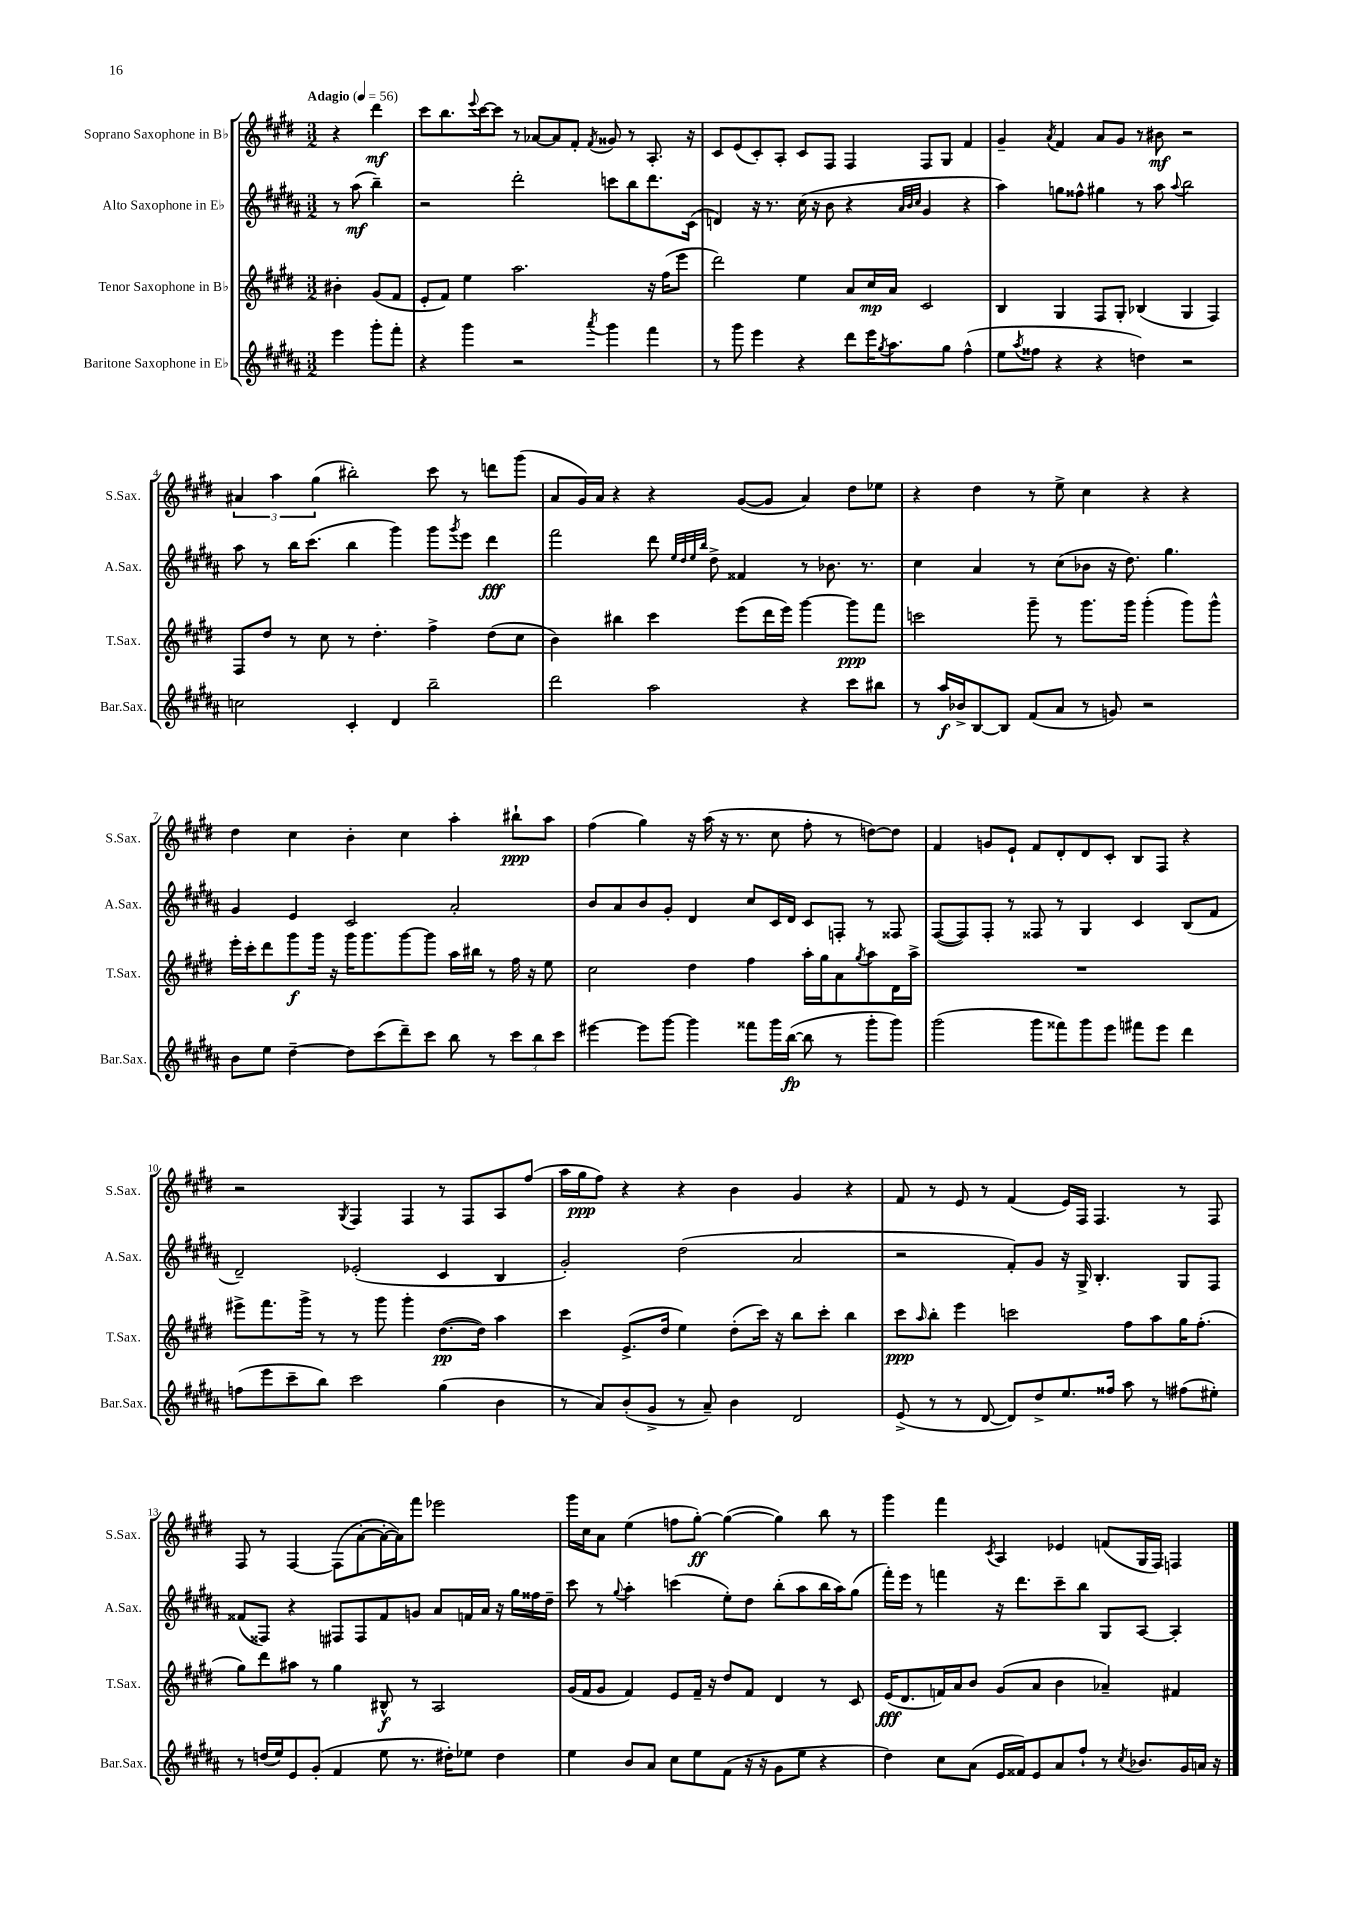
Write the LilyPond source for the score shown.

<<
\new StaffGroup <<
\new Staff = "s0" \with { instrumentName = "Soprano Saxophone in Bb" shortInstrumentName = "S.Sax." } {
    \clef treble \key e \major \numericTimeSignature \time 3/2 \partial 2 \tempo "Adagio" 4 = 56
    r4 dis'''4\mf |
    cis'''8 b''8. \appoggiatura { e'''8 } cis'''16~ cis'''8 r8 aes'8~ aes'8 fis'8-. \acciaccatura { fis'8 } gisis'8 r8 a8.-. r16 |
    cis'8 e'8( cis'8-.) a8-. cis'8 fis8 fis4 fis8 gis8 fis'4 |
    gis'4-- \acciaccatura { a'8 } fis'4 a'8 gis'8 r8 bis'8\mf r2 |
    \tuplet 3/2 { ais'4 a''4 gis''4( } bis''2-.) cis'''8 r8 d'''8 gis'''8( |
    a'8 gis'16) a'16 r4 r4 gis'8~( gis'8 a'4) dis''8 ees''8 |
    r4 dis''4 r8 e''8-> cis''4 r4 r4 |
    dis''4 cis''4 b'4-. cis''4 a''4-. bis''8-!\ppp a''8 |
    fis''4( gis''4) r16 a''16( r16 r8. cis''8 fis''8-. r8 d''8~) d''8 |
    fis'4 g'8 e'8-! fis'8 dis'8-. dis'8 cis'8-. b8 fis8 r4 |
    r2 \acciaccatura { gis8 } fis4 fis4 r8 fis8 a8 fis''8( |
    a''16 gis''16\ppp fis''8) r4 r4 b'4 gis'4 r4 |
    fis'8 r8 e'8 r8 fis'4( e'16) fis16 fis4. r8 fis8 |
    fis8 r8 fis4~ fis8( a'8~-. a'16~-. a'16) fis'''8 ees'''2 |
    gis'''16 cis''16 a'8 e''4( f''8 gis''8~-.\ff) gis''4~( gis''4) b''8 r8 |
    gis'''4 fis'''4 \acciaccatura { cis'8 } a4 ees'4 f'8( gis16 fis16) f4 \bar "|." |
}
\new Staff = "s1" \with { instrumentName = "Alto Saxophone in Eb" shortInstrumentName = "A.Sax." } {
    \clef treble \key b \major \numericTimeSignature \time 3/2 \partial 2
    r8 ais''8\mf( b''4--) |
    r2 dis'''2-. c'''8 b''8 dis'''8. cis'16( |
    d'4) r16 r8. cis''16( r16 b'8 r4 \grace { ais'32 b'32 cis''32 } gis'4 r4 |
    ais''4) g''8 fisis''8-^ gis''4 r8 ais''8 \appoggiatura { ais''8 } b''2 |
    ais''8 r8 b''16 cis'''8.( b''4 gis'''4) gis'''8 \acciaccatura { gis'''8 } e'''8 dis'''4\fff |
    fis'''2 dis'''8 \grace { e''32 dis''32 e''32 b''32 } dis''8-> fisis'4 r8 bes'8. r8. |
    cis''4 ais'4 r8 cis''8( bes'8 r16 dis''8.) gis''4. |
    gis'4 e'4 cis'2 ais'2-. |
    b'8 ais'8 b'8 gis'8-. dis'4 cis''8 cis'16 dis'16 cis'8 f8-. r8 fisis8 |
    fis8~( fis8) fis8-. r8 fisis8 r8 gis4 cis'4 b8( fis'8 |
    dis'2--) ees'2-.( cis'4 b4 |
    gis'2-.) dis''2( ais'2 |
    r2 fis'8-.) gis'8 r16 gis16-> b4.-. gis8 fis8 |
    fisis'8( fisis8) r4 fis8 fis8 fisis'8 g'8 ais'8 f'16 ais'16 r16 gis''16 fisis''16 dis''16-- |
    cis'''8 r8 \appoggiatura { gis''8 } ais''4-. c'''4( e''8-.) dis''8 b''8-.( ais''8 b''16 ais''16) gis''8( |
    fis'''16-.) e'''16 r8 f'''4 r16 dis'''8. cis'''8-- b''8 gis8 ais8~ ais4-. \bar "|." |
}
\new Staff = "s2" \with { instrumentName = "Tenor Saxophone in Bb" shortInstrumentName = "T.Sax." } {
    \clef treble \key e \major \numericTimeSignature \time 3/2 \partial 2
    bis'4-. gis'8( fis'8 |
    e'8-. fis'8) e''4 a''2. r16 fis''16( e'''8 |
    dis'''2) e''4 a'8 cis''16\mp a'16 cis'2 |
    b4 gis4 fis8 gis8-. bes4( gis4 fis4) |
    fis8 dis''8 r8 cis''8 r8 dis''4.-. fis''4-> dis''8( cis''8 |
    b'4) bis''4 cis'''4 e'''8( dis'''16 e'''16) gis'''4~ gis'''8\ppp fis'''8 |
    c'''2 gis'''8-- r8 gis'''8. gis'''16 gis'''4-.( gis'''8) gis'''8-^ |
    e'''16-. cis'''16-. dis'''8 gis'''8\f gis'''16 r16 gis'''16 gis'''8. gis'''8~ gis'''8 a''16 bis''16 r8 fis''16 r16 e''8 |
    cis''2 dis''4 fis''4 a''16-. gis''16 a'8 \acciaccatura { gis''8 } a''8 dis'16 a''16-> |
    R1. |
    eis'''8-> fis'''8. gis'''16-> r8 r8 gis'''8 gis'''4-. dis''8.~\pp( dis''16) a''4 |
    cis'''4 e'8.->( dis''16 e''4) dis''8-.( cis'''16) r16 b''8 cis'''8-. b''4 |
    cis'''8\ppp \grace { a''16 } b''8-. e'''4 c'''2 fis''8 a''8 gis''16 fis''8.-.( |
    gis''8) dis'''8 ais''8 r8 gis''4 bis8-^\f r8 a2 |
    gis'16( fis'16 gis'8 fis'4) e'8 fis'16-- r16 dis''8 fis'8 dis'4 r8 cis'8 |
    e'16\fff( dis'8. f'16) a'16 b'8 gis'8( a'8 b'4 aes'4--) fis'4 \bar "|." |
}
\new Staff = "s3" \with { instrumentName = "Baritone Saxophone in Eb" shortInstrumentName = "Bar.Sax." } {
    \clef treble \key b \major \numericTimeSignature \time 3/2 \partial 2
    e'''4 gis'''8-. fis'''8-. |
    r4 gis'''4 r2 \acciaccatura { ais'''8 } gis'''4 fis'''4 |
    r8 gis'''8 e'''4 r4 dis'''8 e'''16 \acciaccatura { gis''8 } ais''8. gis''8 fis''4-^( |
    e''8 \acciaccatura { ais''8 } fisis''8 r4 r4 d''4) r2 |
    c''2 cis'4-. dis'4 b''2-- |
    dis'''2 ais''2 r4 cis'''8 bis''8 |
    r8 ais''16\f bes'16-> b8~ b8 fis'8( ais'8 r8 g'8) r2 |
    b'8 e''8 dis''4~-- dis''8 cis'''8( dis'''8--) cis'''8 b''8 r8 \tuplet 3/2 { cis'''8 b''8 cis'''8 } |
    eis'''4~ eis'''8 gis'''8~ gis'''4 fisis'''8 gis'''16 b''16~\fp( b''8 r8 gis'''8-. gis'''8) |
    gis'''2( gis'''8 fisis'''8) gis'''8 e'''8 fis'''8 e'''8 dis'''4 |
    f''8( e'''8 cis'''8-- b''8) cis'''2 gis''4( b'4 |
    r8 ais'8) b'8-.( gis'8-> r8 ais'8--) b'4 dis'2 |
    e'8->( r8 r8 dis'8~ dis'8) dis''8-> e''8. fisis''16 ais''8 r8 fis''8( eis''8-.) |
    r8 d''16( e''16) e'8 gis'8-.( fis'4 e''8 r8. dis''16-.) ees''8 dis''4 |
    e''4 b'8 ais'8 cis''8 e''8 fis'8( r16 r16 gis'8 e''8 r4 |
    dis''4) cis''8 ais'8( e'16 fisis'16) e'8 ais'8 fis''8-! r8 \acciaccatura { cis''8 } bes'8. gis'16 a'16 r16 \bar "|." |
}
>>
>>
